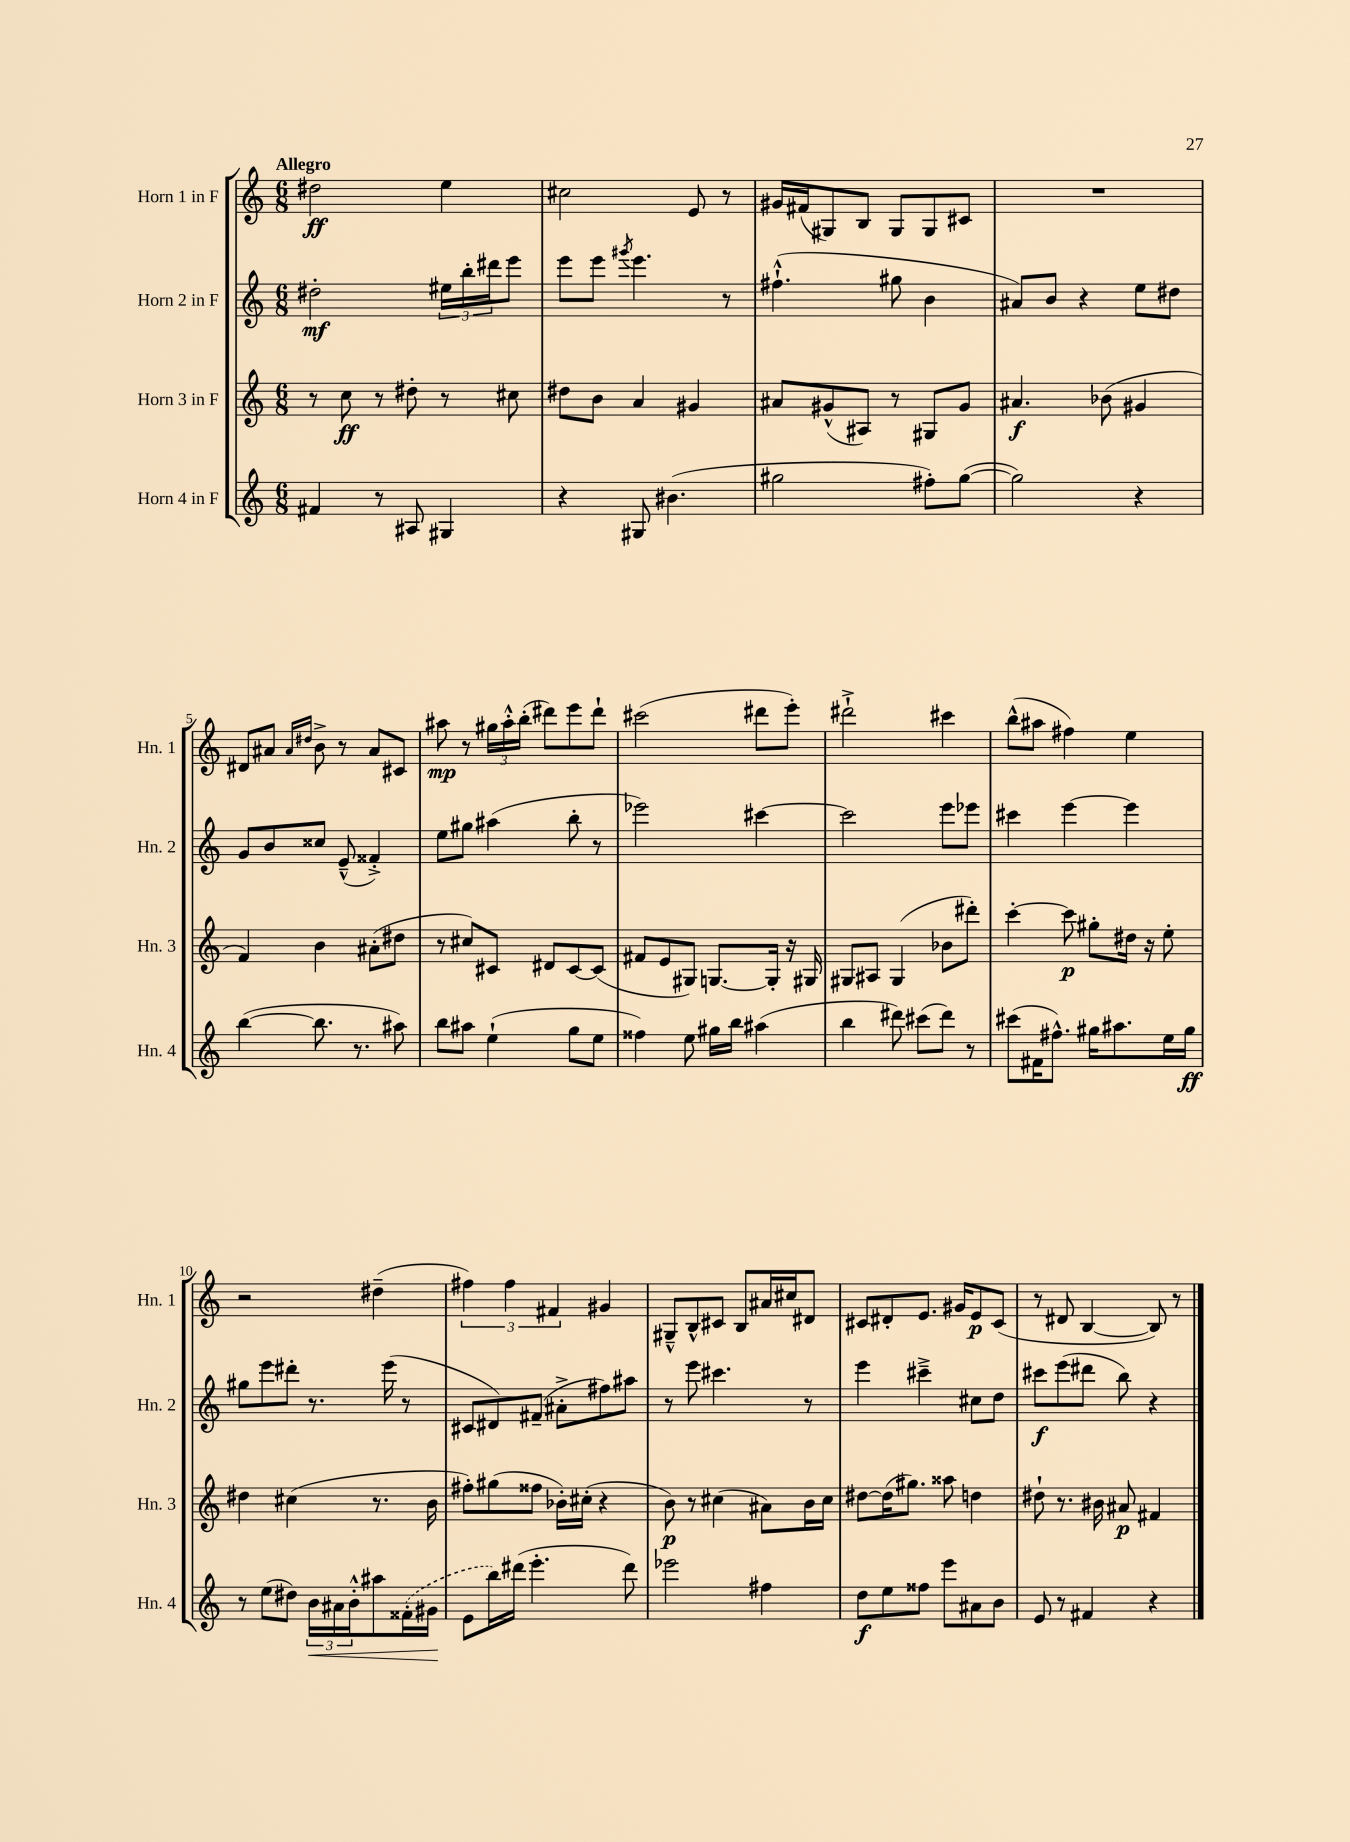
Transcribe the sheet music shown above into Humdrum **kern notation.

**kern	**dynam	**kern	**dynam	**kern	**dynam	**kern	**dynam
*part4	*part4	*part3	*part3	*part2	*part2	*part1	*part1
*staff4	*staff4	*staff3	*staff3	*staff2	*staff2	*staff1	*staff1
*I"Horn 4 in F	*	*I"Horn 3 in F	*	*I"Horn 2 in F	*	*I"Horn 1 in F	*
*I'Hn. 4	*	*I'Hn. 3	*	*I'Hn. 2	*	*I'Hn. 1	*
*clefG2	*	*clefG2	*	*clefG2	*	*clefG2	*
*k[]	*	*k[]	*	*k[]	*	*k[]	*
*M6/8	*	*M6/8	*	*M6/8	*	*M6/8	*
=1	=1	=1	=1	=1	=1	=1	=1
!	!	!	!	!	!	!LO:TX:a:B:t=Allegro	!
4f#X/	.	8r	.	2dd#X'\	mf	2dd#X\	ff
.	.	8cc\	ff	.	.	.	.
8r	.	8r	.	.	.	.	.
8A#X/	.	8dd#X'\	.	.	.	.	.
4G#X/	.	8r	.	24ee#X\LL	.	4ee\	.
.	.	.	.	24bb'\	.	.	.
.	.	.	.	24ddd#X\J	.	.	.
.	.	8cc#X\	.	8eee\J	.	.	.
=2	=2	=2	=2	=2	=2	=2	=2
4r	.	8dd#X\L	.	8eee\L	.	2cc#X\	.
.	.	8b\J	.	8eee\J	.	.	.
.	.	.	.	8qggg#X/	.	.	.
8G#X/	.	4a/	.	4.eee\	.	.	.
(4.b#X\	.	.	.	.	.	.	.
.	.	4g#X/	.	.	.	8e/	.
.	.	.	.	8r	.	8r	.
=3	=3	=3	=3	=3	=3	=3	=3
2gg#X\	.	8a#X/L	.	(4.ff#X`^^\	.	16g#X/LL	.
.	.	.	.	.	.	(16f#X/J	.
.	.	(8g#X^^/	.	.	.	8G#X/)	.
.	.	8A#X/J)	.	.	.	8B/J	.
.	.	8r	.	8gg#X\	.	8G#/L	.
8ff#X'\L)	.	8G#X/L	.	4b\	.	8G#/	.
([8gg#\J	.	8g#/J	.	.	.	8c#X/J	.
=4	=4	=4	=4	=4	=4	=4	=4
2gg#\])	.	4.a#X/	f	8a#X/L)	.	2.r	.
.	.	.	.	8b/J	.	.	.
.	.	.	.	4r	.	.	.
.	.	(8b-X\	.	.	.	.	.
4r	.	4g#X/	.	8ee\L	.	.	.
.	.	.	.	8dd#X\J	.	.	.
!!LO:LB:g=z
=5	=5	=5	=5	=5	=5	=5	=5
([4bb\	.	4f/)	.	8g/L	.	8d#X/L	.
.	.	.	.	8b/	.	8a#X/J	.
.	.	.	.	.	.	16qqa#/LL	.
.	.	.	.	.	.	16qqdd#X/JJ	.
8.bb\]	.	4b\	.	8cc##X/J	.	8b^\	.
.	.	.	.	(8e~^^/	.	8r	.
8.r	.	.	.	.	.	.	.
.	.	(8a#X'\L	.	4f##X'^/)	.	8a#/L	.
8aa#X\)	.	8dd#X\J	.	.	.	8c#X/J	.
=6	=6	=6	=6	=6	=6	=6	=6
8bb\L	.	8r	.	8ee\L	.	8aa#X\	mp
8aa#X\J	.	8cc#X/L)	.	8gg#X\J	.	8r	.
(4ee`\	.	8c#X/J	.	(4aa#X\	.	24gg#X\LL	.
.	.	.	.	.	.	24aa#'^^\	.
.	.	.	.	.	.	(24bb'\JJ	.
.	.	8d#X/L	.	.	.	8ddd#X\L)	.
8gg\L	.	[8c#/	.	8bb'\	.	8eee\	.
8ee\J	.	(8c#/J]	.	8r	.	8ddd#`\J	.
=7	=7	=7	=7	=7	=7	=7	=7
4ff##X\)	.	8f#X/L	.	2eee-X\)	.	(2ccc#X\	.
.	.	8e/	.	.	.	.	.
8ee\	.	8G#X/J)	.	.	.	.	.
16gg#X\LL	.	[8.Gn/L	.	.	.	.	.
16bb\JJ	.	.	.	.	.	.	.
(4aa#X\	.	.	.	[4ccc#X\	.	8ddd#X\L	.
.	.	16G'/Jk]	.	.	.	.	.
.	.	16r	.	.	.	8eee'\J)	.
.	.	16G#X/	.	.	.	.	.
=8	=8	=8	=8	=8	=8	=8	=8
4bb\	.	8G#X/L	.	2ccc#\]	.	2ddd#X`^\	.
.	.	8A#X/J	.	.	.	.	.
8ddd#X\)	.	(4G#/	.	.	.	.	.
(8ccc#X\L	.	.	.	.	.	.	.
8ddd#\J)	.	8b-X\L	.	8eee\L	.	4ccc#X\	.
8r	.	8ddd#X'\J)	.	8eee-X\J	.	.	.
=9	=9	=9	=9	=9	=9	=9	=9
(8ccc#X\L	.	[4ccc'\	.	4ccc#X\	.	(8bb^^\L	.
16f#X\K	.	.	.	.	.	8aa#X\J	.
8.ff#X^^\J)	.	.	.	.	.	.	.
.	.	8ccc\]	p	[4eee\	.	4ff#X\)	.
16gg#X\KL	.	8gg#X'\L	.	.	.	.	.
8.aa#X\	.	.	.	.	.	.	.
.	.	16dd#X\Jk	.	4eee\]	.	4ee\	.
.	.	16r	.	.	.	.	.
16ee\L	.	8ee'\	.	.	.	.	.
16gg#\JJ	ff	.	.	.	.	.	.
!!LO:LB:g=z
=10	=10	=10	=10	=10	=10	=10	=10
8r	.	4dd#X\	.	8gg#X\L	.	2r	.
(8ee\L	.	.	.	8eee\	.	.	.
8dd#X\J)	.	(4cc#X\	.	8ddd#X'\J	.	.	.
!	!LO:HP:b	!	!	!	!	!	!
24b\LL	<	.	.	8.r	.	.	.
24a#X\	.	.	.	.	.	.	.
24b'^^\J	.	.	.	.	.	.	.
8aa#X\	.	8.r	.	.	.	(4dd#X~\	.
.	.	.	.	(16eee\	.	.	.
(16f##X'\L	.	.	.	8r	.	.	.
16g#X\JJ	.	16b\	.	.	.	.	.
.	[	.	.	.	.	.	.
=11	=11	=11	=11	=11	=11	=11	=11
8e\L	.	8ff#X'\L)	.	8c#X/L	.	6ff#X\)	.
16bb\L)	.	(8gg#X\	.	8d#X/)	.	.	.
.	.	.	.	.	.	6ff#\	.
(16ddd#X\JJ	.	.	.	.	.	.	.
4.eee'\	.	8ff##X\J	.	(8f#X~/J	.	.	.
.	.	.	.	.	.	6f#X/	.
.	.	16b-X'\LL)	.	8a#X'^\L	.	.	.
.	.	(16cc#X'\JJ	.	.	.	.	.
.	.	4r	.	8ff#X\)	.	4g#X/	.
8ddd#\)	.	.	.	8aa#X\J	.	.	.
=12	=12	=12	=12	=12	=12	=12	=12
2eee-X\	.	8b\)	p	8r	.	8G#X~^^/L	.
.	.	8r	.	8eee\	.	8B^^/	.
.	.	(4cc#X\	.	4.ccc#X\	.	8c#X/J	.
.	.	.	.	.	.	8B/L	.
4ff#X\	.	8a#X\L)	.	.	.	16a#X/L	.
.	.	.	.	.	.	16cc#X/J	.
.	.	16b\L	.	8r	.	8d#X/J	.
.	.	16cc#\JJ	.	.	.	.	.
=13	=13	=13	=13	=13	=13	=13	=13
8dd\L	f	[8dd#X\L	.	4eee\	.	8c#X/L	.
8ee\	.	(16dd#\K]	.	.	.	8d#X'/	.
.	.	8.gg#X\J)	.	.	.	.	.
8ff##X\J	.	.	.	4ccc#X~^\	.	8.e/J	.
8eee\L	.	8aa##X\	.	.	.	.	.
.	.	.	.	.	.	16g#X/KL	.
8a#X\	.	4ddn\	.	8cc#X\L	.	8e/	p
8b\J	.	.	.	8dd\J	.	(8c#/J	.
=14	=14	=14	=14	=14	=14	=14	=14
8e/	.	8dd#X`\	.	8ccc#X\L	f	8r	.
8r	.	8.r	.	(8eee\	.	8d#X/	.
4f#X/	.	.	.	8ddd#X\J	.	[4B/	.
.	.	16b#X\	.	.	.	.	.
.	.	8a#X/	p	8bb\)	.	.	.
4r	.	4f#X/	.	4r	.	8B/])	.
.	.	.	.	.	.	8r	.
==	==	==	==	==	==	==	==
*-	*-	*-	*-	*-	*-	*-	*-
